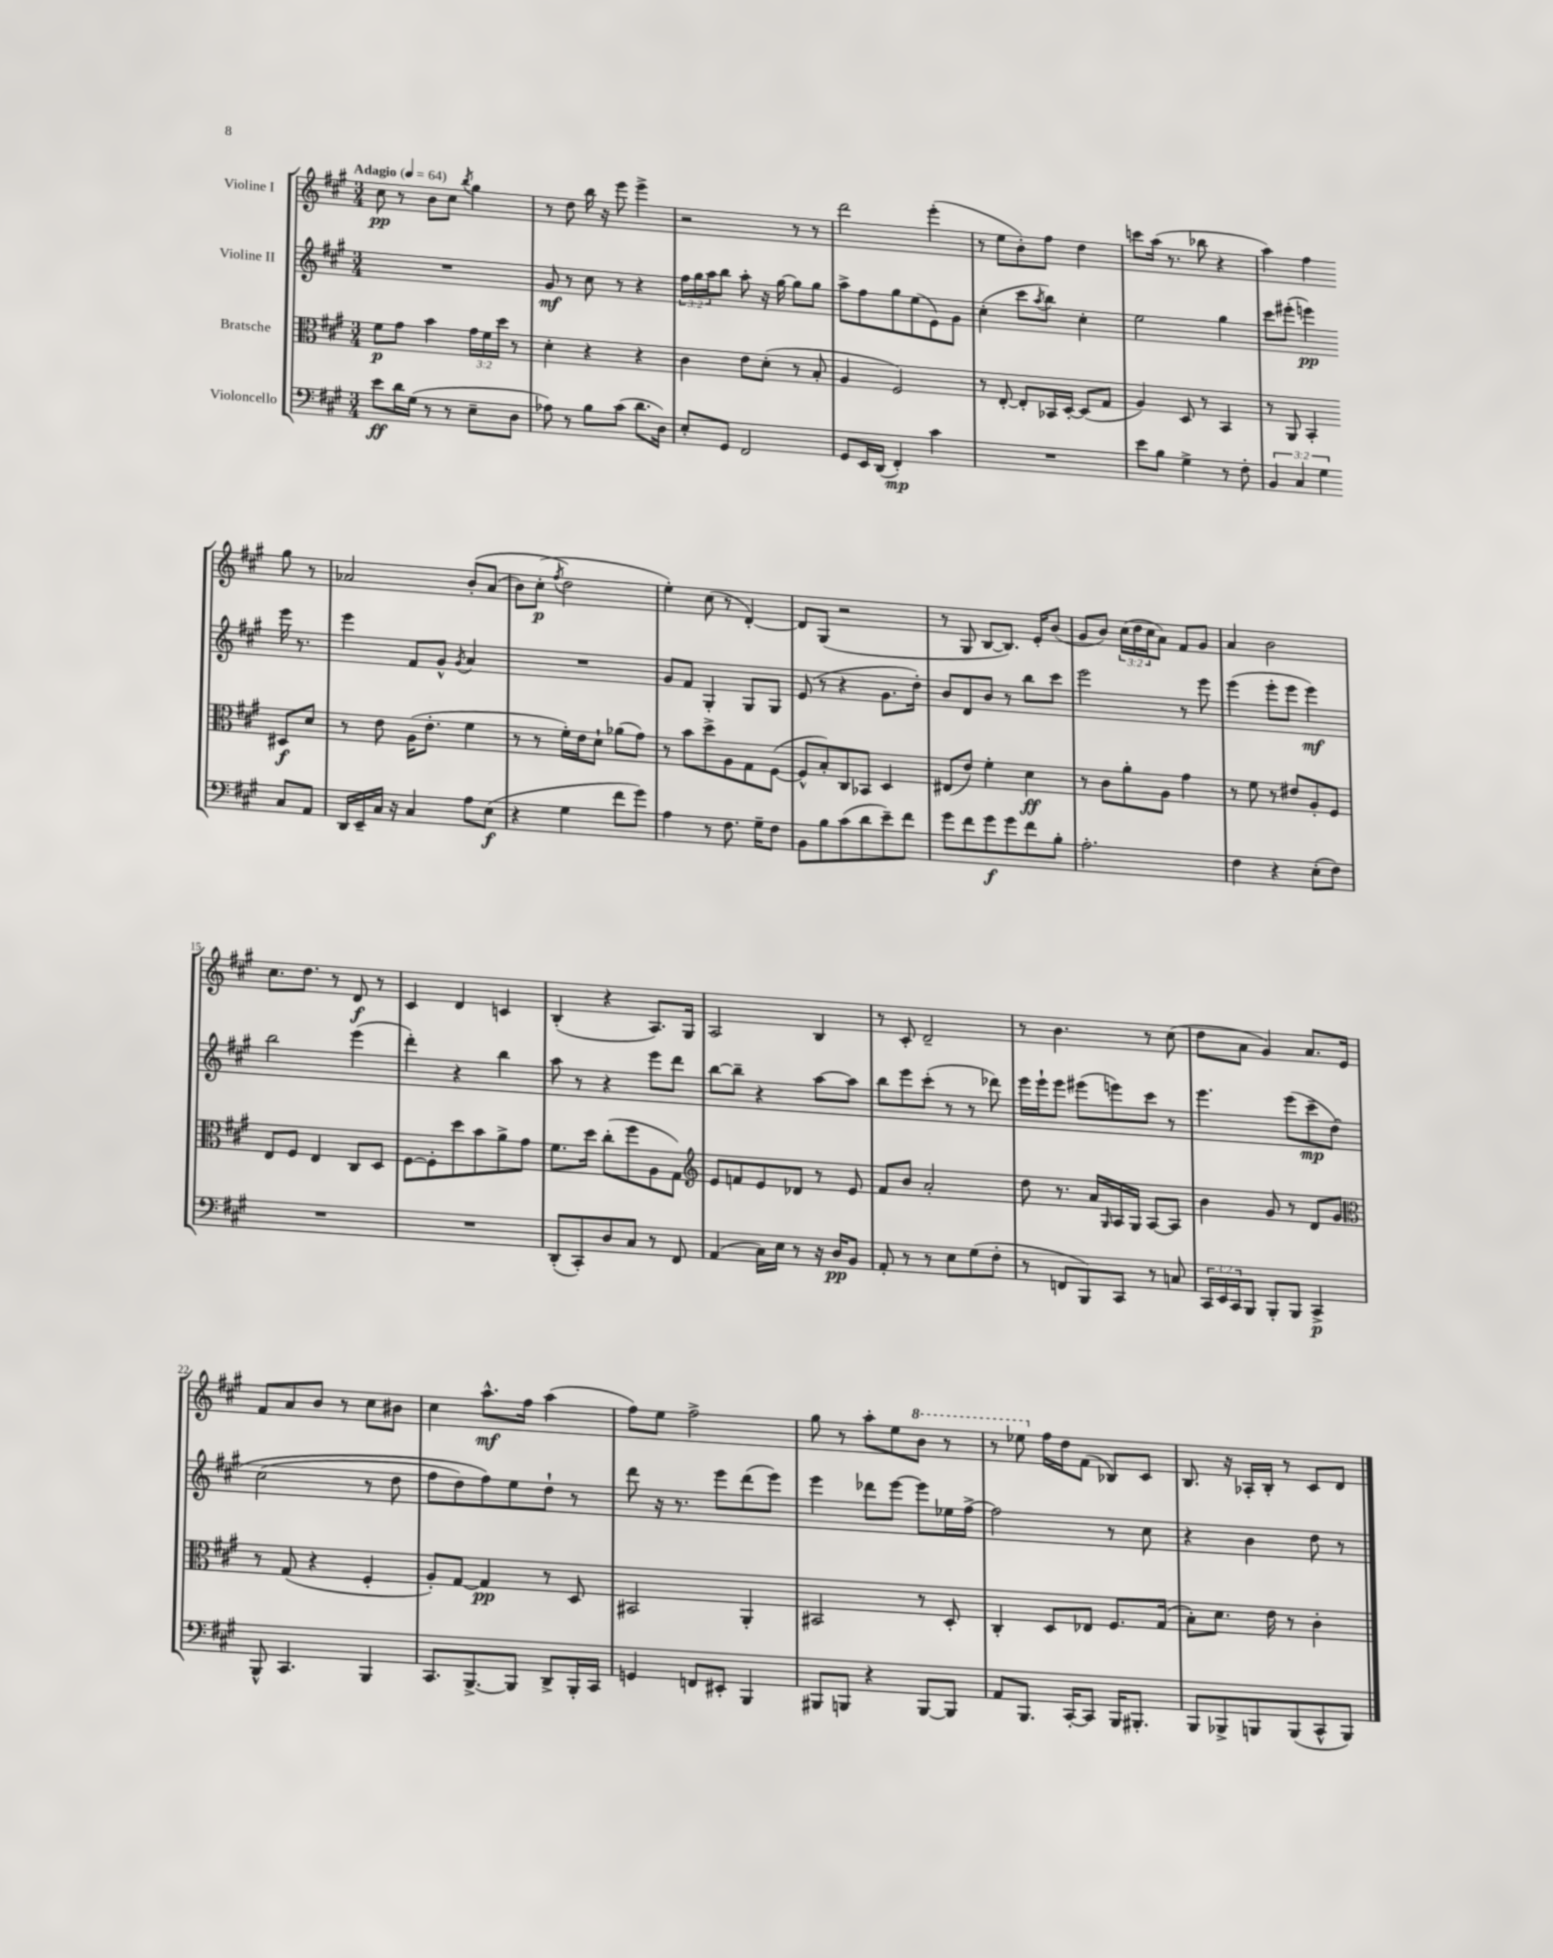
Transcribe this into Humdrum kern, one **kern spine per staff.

**kern	**kern	**kern	**kern
*staff4	*staff3	*staff2	*staff1
*clefF4	*clefC3	*clefG2	*clefG2
*k[f#c#g#]	*k[f#c#g#]	*k[f#c#g#]	*k[f#c#g#]
*M3/4	*M3/4	*M3/4	*M3/4
*MM64	*MM64	*MM64	*MM64
8e\L	8f#\L	2.r	8cc#\
16d\L	8g#\J	.	8r
(16G#\JJ	.	.	.
8r	4b\	.	8b\L
8r	.	.	8cc#\J
.	.	.	8qbb/
8E~\L	24g#\LL	.	4gg#\
.	24f#\	.	.
.	24dd\JJ	.	.
8D\J	8r	.	.
=	=	=	=
8A-\)	4d'\	8g#/	8r
8r	.	8r	8dd\
8B\L	4r	8cc#\	16bb\
.	.	.	16r
(8c#\J	.	8r	8eee\
8.d\L	4r	4r	4eee^\
16D\Jk)	.	.	.
=	=	=	=
8E'/L	4c#\	24ff#\LL	2r
.	.	24gg#\	.
.	.	24aa\J	.
8GG#/J	.	8bb\J	.
2FF#/	8e\L	8aa'\	.
.	(8d'\J	16r	.
.	.	[16gg#\	.
.	8r	8gg#\]L	8r
.	8B'/	8gg#\J	8r
=	=	=	=
8GG#/L	4A/	8aa^\L	2ddd\
16EE/L	.	8ff#\	.
(16DD/JJ	.	.	.
4FF#'/)	2F#/)	8gg#\	.
.	.	(8ee\	.
4c#\	.	8e\)	(4eee'\
.	.	8g#\J	.
=	=	=	=
2.r	8r	(4cc#'\	8r
.	[8E'/	.	8ee\L
.	8E'/]L	8ccc#\L	8b'\)
.	.	8qaa/	.
.	16BB-/L	8bb\J)	8ff#\J
.	[16D'/JJ	.	.
.	(8D/]L	4cc#'\	4dd\
.	8G#/J	.	.
=	=	=	=
8e\L	4A/)	2ee\	8ccc\L
8B\J	.	.	(16aa\Jk
.	.	.	8.r
4G#^\	8D/	.	.
.	8r	.	8bb-\
8r	4BB/	4gg#\	4r
8F#'\	.	.	.
=	=	=	=
6BB/	8r	8ccc#\L	4aa\)
.	8AA/	(8eee#'\J	.
6C#/	.	.	.
.	4BB'/	4eee\)	4ff#\
6G#\	.	.	.
8C#/L	8D#/L	16eee\	8gg#\
.	.	8.r	.
8AA/J	8d/J	.	8r
=	=	=	=
16DD/LL	8r	4eee\	2a-/
16EE~/	.	.	.
16C#/JJ	8e\	.	.
16r	.	.	.
4C#/	(16A\LK	8f#/L	.
.	8.e'\J	.	.
.	.	8g#^^/J	.
.	.	8qg#/	.
8A\L	4f#\	4a/	&(8b'/L
(8E\J	.	.	(8a-/J
=	=	=	=
4r	8r	2.r	8b\L)
.	8r	.	(8cc#'\J
.	.	.	8qff#/
4G#\	16f#'\LL)	.	2dd\&)
.	16e\J	.	.
.	8d`\J	.	.
8f#\L	(8a-\L	.	.
8g#\J)	8g#\J)	.	.
=	=	=	=
4A\	8r	8g#/L	4ee'\)
.	8b\L	8f#/J	.
8r	8dd^\	4G#'/	(8cc#\
8.F#\	8A\	.	8r
.	8G#\	8G#/L	[4d'/)
16G#~\LK	.	.	.
8F#\J	([8F#\J	8G#/J	.
=	=	=	=
8BB\L	8F#^^/]L	(8e/	8d/]L
8B\	8B'/)	8r	(8G#/J
(8c#\	8C#/	4r	2r
8d\	8BB-/J	.	.
8e~\)	4D/	8.g#\L	.
8f#\J	.	.	.
.	.	16dd'\Jk)	.
=	=	=	=
8g#\L	(8E#/L	8b/L	8r
8f#\	8e/J)	8d/	8G#/
8g#\	4f#'\	8b/J	[8B/L
8g#\	.	8r	8.B/]J)
8f#\	4d\	8bb\L	.
.	.	.	16e'/LK
8B'\J	.	8ccc#\J	(8b/J
=	=	=	=
2.A'\	8r	2eee\	8g#/L
.	8c#\L	.	8b/J)
.	8a'\	.	(24cc#\LL
.	.	.	24dd\
.	.	.	24cc#\J
.	8A\J	.	8a\J)
.	4g#\	8r	8f#/L
.	.	8eee\	8g#/J
=	=	=	=
4F#\	8r	(4eee\	4a/
.	8f#\	.	.
4r	8r	8eee'\L	2b\
.	8e#/L	8eee\J	.
(8E'\L	8A'/	4eee\)	.
8F#\J)	8F#/J	.	.
=	=	=	=
2.r	8E/L	2bb\	8.cc#\L
.	8F#/J	.	.
.	.	.	8.dd\J
.	4E/	.	.
.	.	.	8r
.	8C#/L	(4eee\	8d/
.	8D/J	.	8r
=	=	=	=
2.r	[8F#\L	4ddd'\)	4c#/
.	8F#'\]	.	.
.	8dd\	4r	4d/
.	8b\	.	.
.	8a^\	4bb\	4c/
.	8g#\J	.	.
=	=	=	=
(8DD'/L	8.f#\L	8aa\	(4B'/
8CC#'/)	.	8r	.
.	16dd\Jk	.	.
8D/	(8cc#'\L	4r	4r
8C#/J	8ff#\	.	.
8r	8A\	8eee\L	8.A/L)
8FF#/	8G#\J)	8ddd\J	.
.	.	.	16G#/Jk
=	=	=	=
*	*clefG2	*	*
(4AA/	8e/L	[8bb\L	2A/
.	8f/	8bb~\]J	.
16C#\LL)	8e/	4r	.
16E\JJ	.	.	.
8r	8d-/J	.	.
16r	8r	[8aa\L	4B/
16D/LK	.	.	.
8BB/J	8e/	8aa\]J	.
=	=	=	=
8AA'/	8f#/L	8bb\L	8r
8r	8b/J	8eee\	8c#'/
8r	2a'/	(8ccc#'\J	2d~/
8E\L	.	8r	.
(8G#\	.	8r	.
8F#'\J	.	8ddd-\)	.
=	=	=	=
8r	8dd\	16eee\LL	8r
.	.	16eee`\J	.
8FF/L	8.r	8eee\J	4.b\
8BBB/)	.	(8eee#\L	.
.	16a/LL	.	.
.	16qqG#/	.	.
8CC#/J	16A/	8eee\)	.
.	16G#/JJ	.	.
8r	[8A/L	8ccc#\J	8r
8C/	8A/]J	8r	(8cc#\
=	=	=	=
24CC#/LL	4b\	4.eee\	8dd\L
24EE/	.	.	.
24CC#/J	.	.	.
8BBB/J	.	.	8a\J
8BBB'/L	8g#/	.	4g#/)
8BBB/J	8r	(8eee\L	.
4CC#^/	8d/L	8ccc#~\	8.a/L
.	8g#/J	&(8dd\J)	.
.	.	.	16e/Jk
=	=	=	=
*	*clefC3	*	*
8BBB^^/	8r	(2cc#\	8f#/L
4.CC#/	(8G#/	.	8a/
.	4r	.	8b/J
.	.	.	8r
4BBB/	4F#'/	8r	8cc#\L
.	.	8dd\	8b#\J
=	=	=	=
8.CC#/L	8A'/L)	8ff#\L	4cc#\
.	[8G#/J	8dd\)	.
[8.BBB^/	.	.	.
.	4G#/]	8ff#\&)	8.aa^^\L
8BBB/]J	.	8ee\	.
.	.	.	16ff#\Jk
8DD^/L	8r	8dd`\J	(4aa\
16BBB'/L	8D/	8r	.
16CC#/JJ	.	.	.
=	=	=	=
4GG/	2BB#/	8ddd\	8ff#\L)
.	.	16r	8ee\J
.	.	8.r	.
8FF/L	.	.	2ff#^\
8EE#'/J	.	8eee\L	.
4BBB/	4AA'/	(8ddd\	.
.	.	8eee\J)	.
=	=	=	=
8BBB#/L	2BB#/	4eee\	8gg#\
8BBB/J	.	.	8r
4r	.	8ddd-\L	8aa'\L
.	.	[8eee\J	8ee\
[8BBB/L	8r	8eee\]L	8bb\J
8BBB/]J	8D'/	16ee-\L	8r
.	.	[16ff#^\JJ	.
=	=	=	=
8AA/L	4C#'/	2ff#\]	8r
8.BBB/J	.	.	8eee-\
.	8D/L	.	16ff#\LL
[16CC#'/LK	.	.	16dd\J
8CC#/]J	8E-/J	.	(8f#\J
16BBB/LK	8.F#/L	8r	8B-/L)
8.BBB#'/J	.	.	.
.	.	8cc#\	8c#/J
.	(16G#/Jk	.	.
=	=	=	=
8BBB/L	8B'\L)	4r	8.B/
8BBB-^/	8.d\J	.	.
.	.	.	16r
8BBB/	.	4b\	16A-'/LL
.	16e\	.	16B'/JJ
(8BBB/	8r	.	8r
8CC#^^/	4c#'\	8dd\	8c#/L
8BBB/J)	.	8r	8d/J
==	==	==	==
*-	*-	*-	*-
